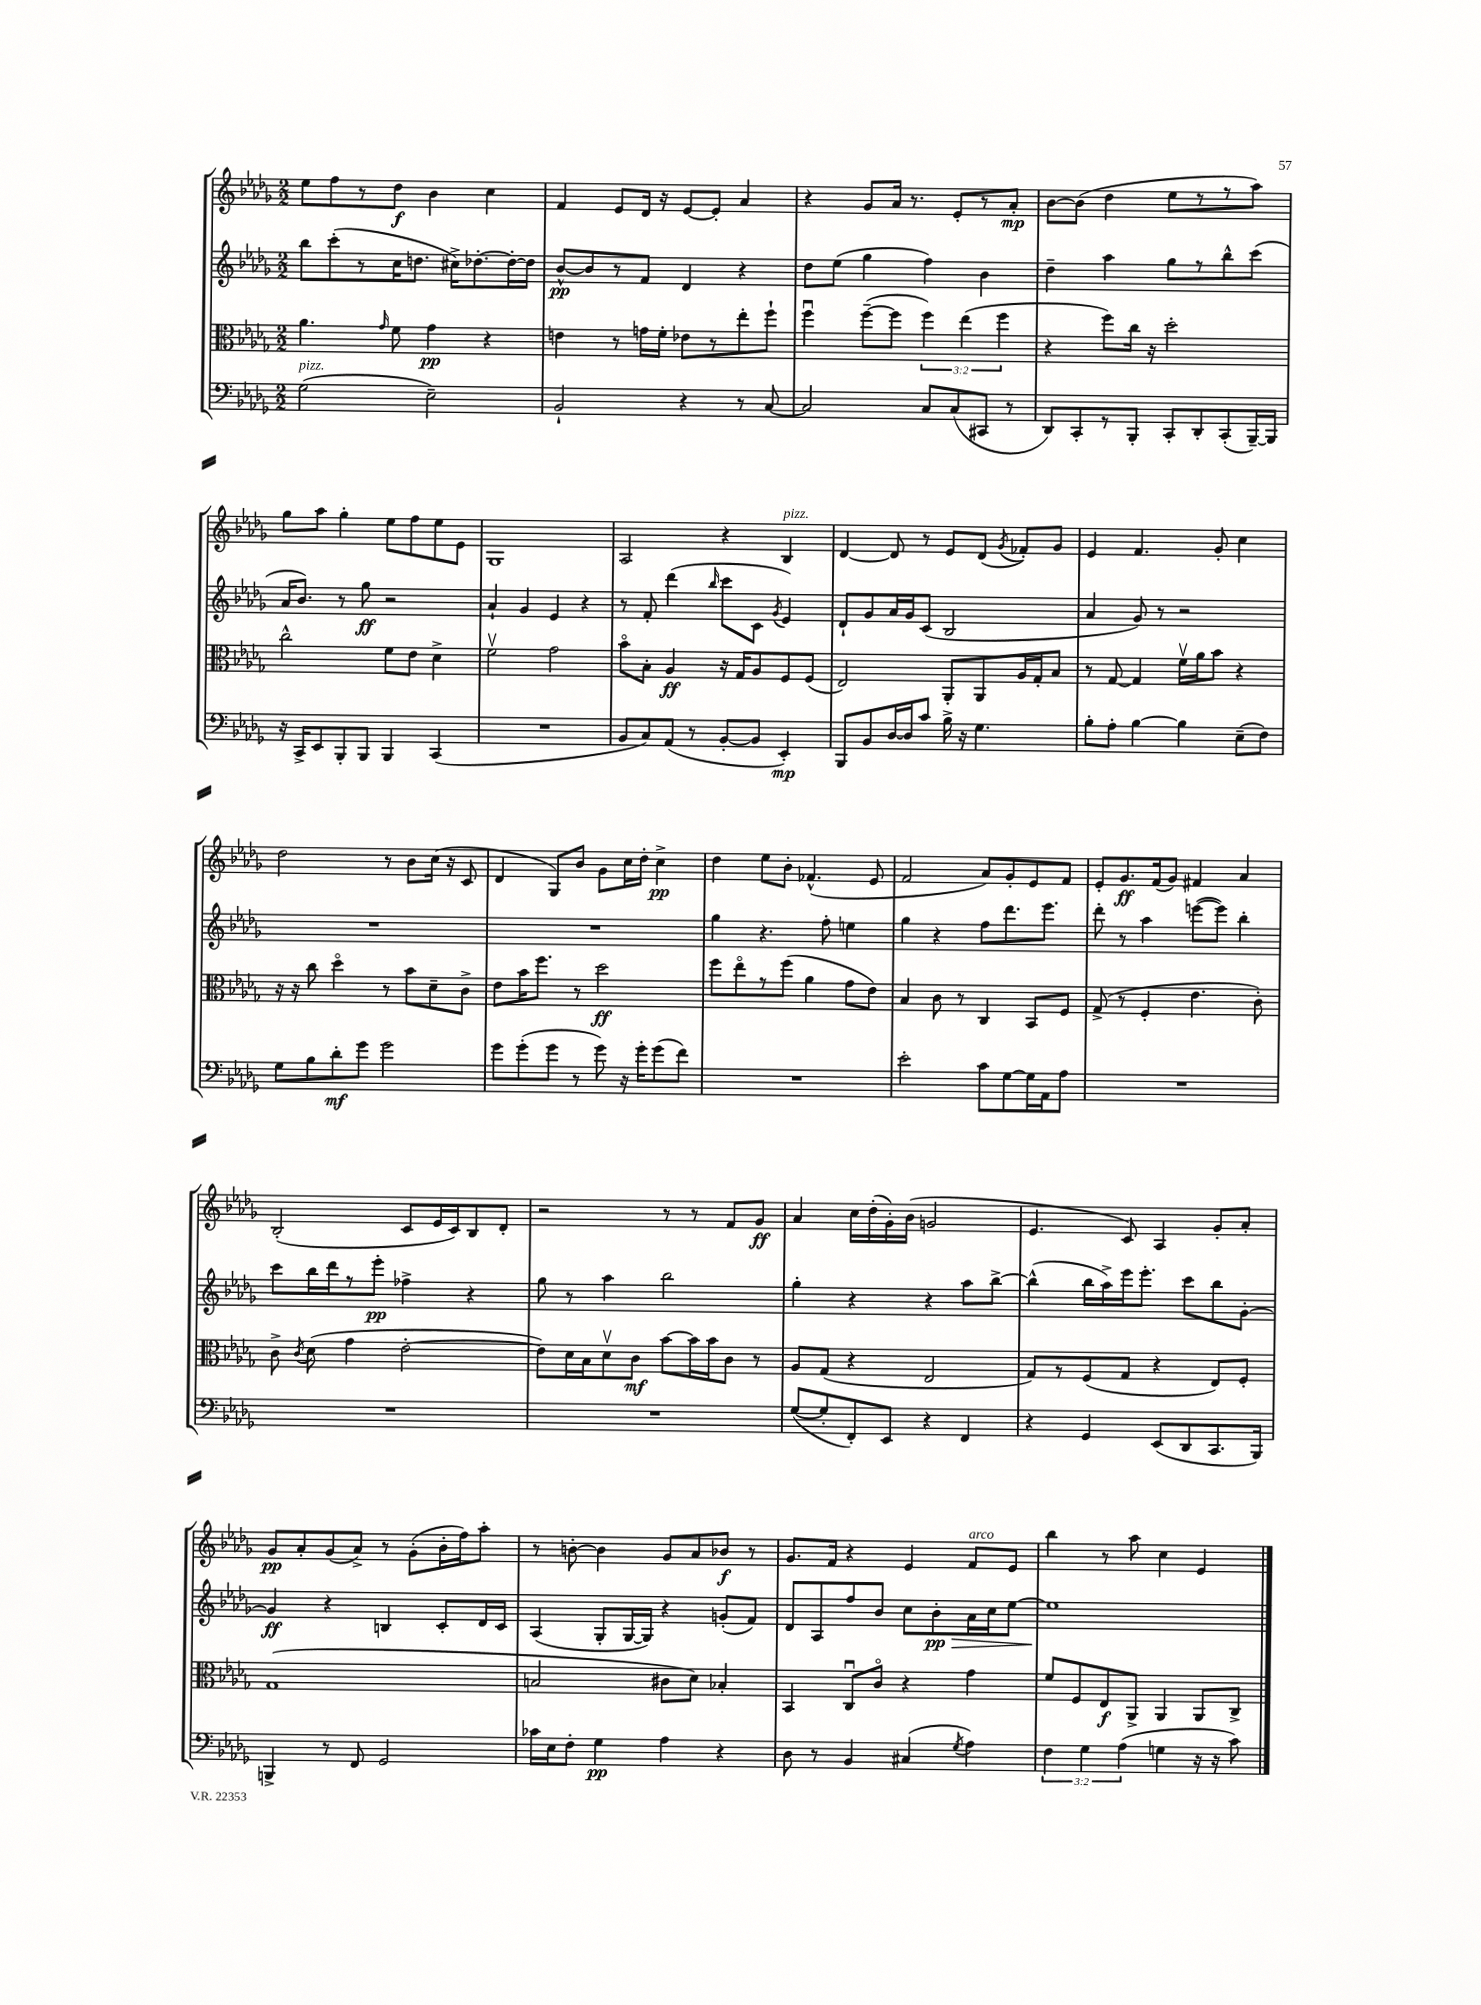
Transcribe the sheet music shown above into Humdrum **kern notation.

**kern	**kern	**kern	**kern
*staff4	*staff3	*staff2	*staff1
*clefF4	*clefC3	*clefG2	*clefG2
*k[b-e-a-d-g-]	*k[b-e-a-d-g-]	*k[b-e-a-d-g-]	*k[b-e-a-d-g-]
*M2/2	*M2/2	*M2/2	*M2/2
(2G-	4.a-	8bb-	8ee-
.	.	(8ccc'	8ff
.	.	8r	8r
.	16qqg-	.	.
.	8f	16cc	8dd-
.	.	8.dd	.
2E-~)	4g-	.	4b-
.	.	16cc#^)	.
.	.	[8.dd-'	.
.	4r	.	4cc
.	.	16dd-'_	.
.	.	16dd-]	.
=	=	=	=
2BB-`	4e	[8b-^^	4f
.	.	8b-]	.
.	8r	8r	8e-
.	16g	8f	16d-
.	16f'	.	16r
4r	8e-	4d-	[8e-
.	8r	.	8e-']
8r	8ee-'	4r	4a-
[8C	8ff`	.	.
=	=	=	=
2C]	4ffu	8dd-	4r
.	.	(8ee-	.
.	([8ff~	4gg-	8g-
.	8ff]	.	16a-
.	.	.	8.r
8C	6ff)	4ff)	.
(8C	.	.	8e-'
.	(6ee-	.	.
8CC#	.	4b-	8r
.	6ff	.	.
8r	.	.	8a-'
=	=	=	=
8DD-)	4r	4dd-~	[8b-
8CC'	.	.	(8b-]
8r	8ff)	4aa-	4dd-
8BBB-'	16cc	.	.
.	16r	.	.
8CC'	2dd-'	8gg-	8ee-
8DD-'	.	8r	8r
(8CC'	.	8bb-^^	8r
[16BBB-~)	.	(8ccc	8aa-)
16BBB-]	.	.	.
=	=	=	=
16r	2cc^^	16a-	8gg-
16CC^	.	8.b-)	.
8EE-	.	.	8aa-
8BBB-'	.	8r	4gg-'
8BBB-	.	8gg-	.
4BBB-	8f	2r	8ee-
.	8e-	.	8ff
(4CC	4d-^	.	8ee-
.	.	.	8e-
=	=	=	=
1r	2fv	4a-`	1G-
.	.	4g-	.
.	2g-	4e-	.
.	.	4r	.
=	=	=	=
8BB-	8b-o	8r	2A-
8C)	8B-'	8f'	.
(8AA-	4A-	(4ddd-	.
8r	.	.	.
.	.	16qqbb-	.
[8BB-'	16r	8ccc	4r
.	16G-	.	.
8BB-]	8A-	8c	.
.	.	8qg-	.
4EE-')	8F	4e-)	4B-
.	(8F	.	.
=	=	=	=
8BBB-	2E-)	8d-`	[4d-
8BB-	.	8g-	.
[16D-	.	16a-	8d-]
16D-]	.	16g-	.
8c	.	(8c	8r
16B-^	8AA-'	2B-	8e-
16r	.	.	.
4.G-	8AA-	.	(8d-
.	.	.	8qg-
.	16A-	.	8f-')
.	16G-'	.	.
.	8B-	.	8g-
=	=	=	=
8B-'	8r	4a-	4e-
8A-'	[8G-	.	.
[4B-	4G-]	8g-)	4.f
.	.	8r	.
4B-]	16fv	2r	.
.	16a-	.	.
.	8b-	.	8g-'
(8E-~	4r	.	4cc
8F)	.	.	.
=	=	=	=
8G-	16r	1r	2dd-
.	16r	.	.
8B-	8cc	.	.
8d-'	4dd-o	.	.
8g-	.	.	.
2g-	8r	.	8r
.	8b-	.	8b-
.	8d-~	.	(16cc
.	.	.	16r
.	8c^	.	8c
=	=	=	=
8g-	8e-	1r	4d-
(8g-'	16b-	.	.
.	8.ff	.	.
8g-	.	.	8G-)
8r	8r	.	8b-
8g-)	2dd-	.	8g-
16r	.	.	16cc
16g-'	.	.	16dd-'
(8g-	.	.	4cc^
8f)	.	.	.
=	=	=	=
1r	8ff	4gg-	4dd-
.	8ee-o	.	.
.	8r	4.r	8ee-
.	(8ff	.	8b-'
.	4a-	.	(4.f-^^
.	.	8ff'	.
.	8g-	4ee	.
.	8e-)	.	8e-
=	=	=	=
2e-'	4B-	4gg-	2f
.	8c	4r	.
.	8r	.	.
8c	4C	8ff	8a-)
[8G-	.	8.ddd-	8g-'
16G-]	8BB-	.	8e-
16AA-	.	8.eee-	.
8A-	8F	.	8f
=	=	=	=
1r	(8G-^	8ddd-'	8e-'
.	8r	8r	8.g-
.	4F'	4aa-	.
.	.	.	(16f
.	.	.	8g-)
.	4.e-	([8eee	4f#
.	.	8eee])	.
.	.	4bb-'	4a-
.	8c')	.	.
=	=	=	=
1r	8c^	8ccc	(2B-'
.	8qc	.	.
.	(8d-	16bb-	.
.	.	16ddd-	.
.	4g-	8r	.
.	.	8eee-'	.
.	[2e-'	4ff-^	8c
.	.	.	16e-
.	.	.	16c)
.	.	4r	8B-
.	.	.	8d-'
=	=	=	=
1r	8e-])	8gg-	2r
.	16d-	8r	.
.	16B-	.	.
.	8d-v	4aa-	.
.	8c	.	.
.	[8b-	2bb-	8r
.	16b-]	.	8r
.	16b-	.	.
.	8c	.	8f
.	8r	.	8g-
=	=	=	=
([8G-	8A-	4gg-'	4a-
8G-']	(8G-	.	.
8FF')	4r	4r	16cc
.	.	.	(16dd-'
8EE-	.	.	16g-')
.	.	.	(16b-
4r	2E-	4r	2g
4FF	.	8aa-	.
.	.	[8bb-^	.
=	=	=	=
4r	8G-)	(4bb-^^]	4.e-
.	8r	.	.
4GG-	(8F	16bb-	.
.	.	16aa-^)	.
.	8G-	16eee-	8c)
.	.	8.eee-'	.
(8EE-	4r	.	4A-
8DD-	.	8ccc	.
8.CC	8E-)	8bb-	8g-'
.	8F'	[8g-'	8a-'
16BBB-)	.	.	.
=	=	=	=
4BBB^	(1G-	4g-]	8g-
.	.	.	8a-'
8r	.	4r	(8g-
8FF	.	.	8a-^)
2GG-	.	4B	8r
.	.	.	(8g-'
.	.	8c'	16b-'
.	.	.	16ff)
.	.	16d-	8aa-'
.	.	16c	.
=	=	=	=
16c-	2B	(4A-	8r
16E-	.	.	.
8F'	.	.	[8b'
4G-	.	8G-'	4b]
.	.	[16G-	.
.	.	16G-])	.
4A-	8c#	4r	8g-
.	8d-)	.	8a-
4r	4B-'	(8g'	8b-
.	.	8f)	8r
=	=	=	=
8D-	4BB-	8d-	8.g-
8r	.	8A-	.
.	.	.	16f
4BB-	8Cu	8ff	4r
.	8co	8b-	.
(4C#	4r	8cc	4e-
.	.	8b-'	.
8qG-	.	.	.
4A-)	4g-	16a-	8f
.	.	16cc	.
.	.	[8ee-	8e-
=	=	=	=
6F	8f	1ee-]	4bb-
.	8F	.	.
6G-	.	.	.
.	8E-	.	8r
(6A-	.	.	.
.	8AA-^	.	8aa-
4G	4AA-	.	4cc
16r	8AA-	.	4e-
16r	.	.	.
8c)	8C^	.	.
==	==	==	==
*-	*-	*-	*-
